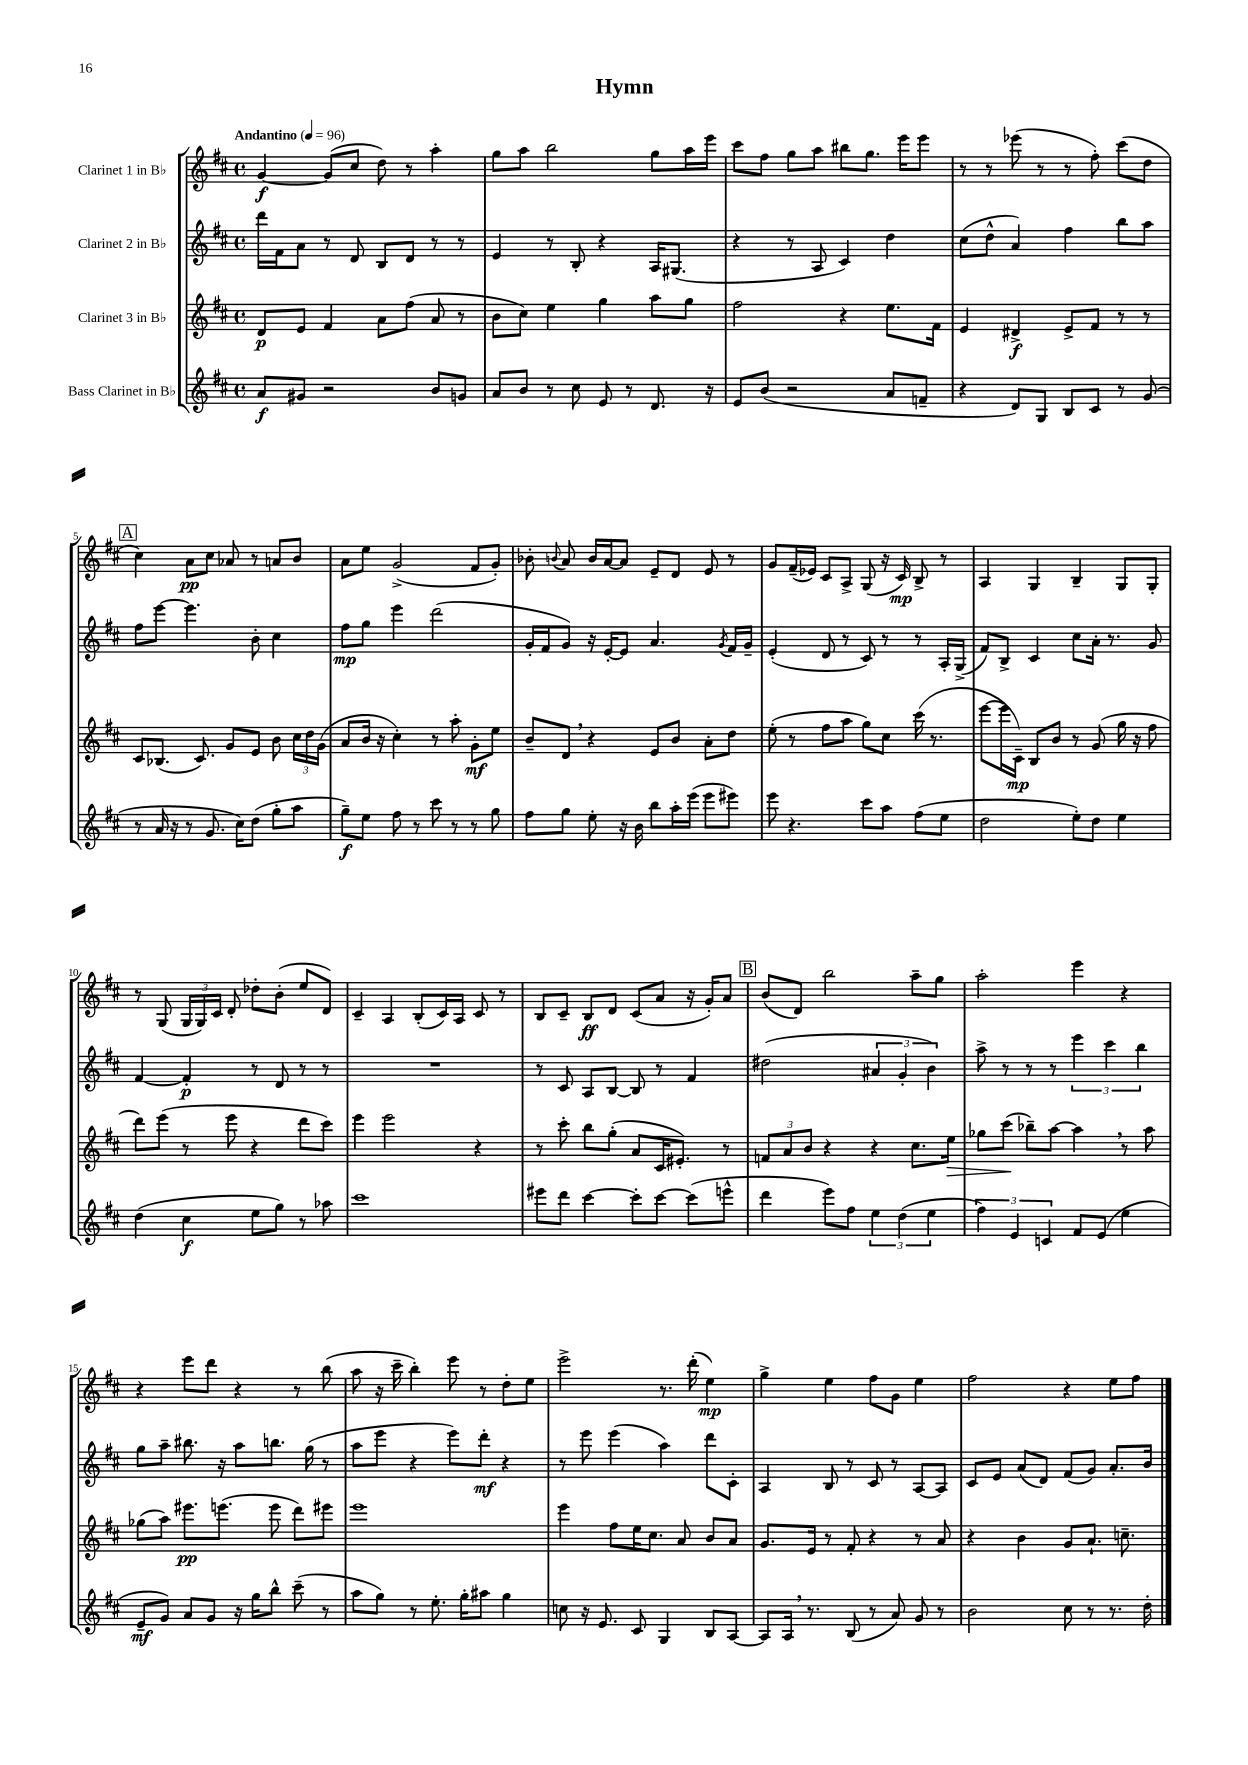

**kern	**kern	**kern	**kern
*staff4	*staff3	*staff2	*staff1
*clefG2	*clefG2	*clefG2	*clefG2
*k[f#c#]	*k[f#c#]	*k[f#c#]	*k[f#c#]
*M4/4	*M4/4	*M4/4	*M4/4
*met(c)	*met(c)	*met(c)	*met(c)
*MM96	*MM96	*MM96	*MM96
8a/L	8d/L	16ddd\LL	[4g/
.	.	16f#\J	.
8g#/J	8e/J	8a\J	.
2r	4f#/	8r	(8g/]L
.	.	8d/	8cc#/J
.	8a\L	8B/L	8dd\)
.	(8ff#\J	8d/J	8r
8b/L	8a/	8r	4aa'\
8g/J	8r	8r	.
=	=	=	=
8a/L	8b\L	4e/	8gg\L
8b/J	8cc#\J)	.	8aa\J
8r	4ee\	8r	2bb\
8cc#\	.	8B'/	.
8e/	4gg\	4r	.
8r	.	.	.
8.d/	8aa\L	16A/LK	8gg\L
.	.	(8.G#/J	.
.	8gg\J	.	16aa\L
16r	.	.	16eee\JJ
=	=	=	=
8e/L	2ff#\	4r	8ccc#\L
(8b/J	.	.	8ff#\J
2r	.	8r	8gg\L
.	.	8A/	8aa\J
.	4r	4c#/)	8bb#\L
.	.	.	8.gg\J
8a/L	8.ee\L	4dd\	.
.	.	.	16eee\LK
8f~/J	.	.	8eee\J
.	16f#\Jk	.	.
=	=	=	=
4r	4e/	(8cc#\L	8r
.	.	8dd^^\J	8r
8d/L)	4d#^/	4a/)	(8eee-\
8G/J	.	.	8r
8B/L	8e^/L	4ff#\	8r
8c#/J	8f#/J	.	8ff#'\)
8r	8r	8bb\L	(8ccc#\L
(8g/	8r	8aa\J	8dd\J
=	=	=	=
8r	8c#/L	8ff#\L	4cc#\)
16a/	(8.B-/J	[8eee\J	.
16r	.	.	.
8r	.	4.eee\]	8a\L
.	8.c#/)	.	.
8.g/	.	.	8cc#\J
.	8g/L	.	8a-/
16cc#\LK)	.	.	.
(8dd\J	8e/J	8b'\	8r
8gg'\L	8b\	4cc#\	8a/L
8aa\J	24cc#\LL	.	8b/J
.	24dd\	.	.
.	(24g\JJ	.	.
=	=	=	=
8gg~\L)	8a/L	8ff#\L	8a\L
8ee\J	16b/Jk	8gg\J	8ee\J
.	16r	.	.
8ff#\	4cc#'\)	4eee\	(2g^/
8r	.	.	.
8ccc#\	8r	(2ddd\	.
8r	8aa'\	.	.
8r	8g'\L	.	8f#/L
8gg\	8ee\J	.	8g'/J)
=	=	=	=
8ff#\L	8b~/L	16g'/LL	8b-'\
.	.	16f#/J	.
.	.	.	8qqb/
8gg\J	8d/J	8g/J)	8a/
8ee'\	4r	16r	16b/LL
.	.	[16e'/LK	[16a/J
16r	.	8e/]J	8a/]J
16b\	.	.	.
8bb\L	8e/L	4.a/	8e~/L
16aa'\L	8b/J	.	8d/J
(16eee\JJ	.	.	.
8eee\L	8a'\L	.	8e/
.	.	8qg/	.
8eee#\J)	8dd\J	16f#/LL	8r
.	.	16g~/JJ	.
=	=	=	=
8eee\	(8ee'\	(4e'/	8g/L
4.r	8r	.	(16f#~/L
.	.	.	16e-/JJ)
.	8ff#\L	8d/	8c#/L
.	8aa\J	8r	8A^/J
8ccc#\L	8gg\L)	8c#/)	(8G/
8aa\J	8cc#\J	8r	16r
.	.	.	16c#/)
(8ff#\L	(16ccc#\	8r	8B^/
.	8.r	.	.
8ee\J	.	16A'/LL	8r
.	.	(16G^/JJ	.
=	=	=	=
2dd\	[8eee\L	8f#/L)	4A/
.	16eee\]L	8B^/J	.
.	16c#~\JJ)	.	.
.	8B/L	4c#/	4G/
.	8b/J	.	.
8ee'\L)	8r	8cc#\L	4B~/
8dd\J	(8g/	16a'\Jk	.
.	.	8.r	.
4ee\	16gg\	.	8G/L
.	16r	.	.
.	8ff#\	8g/	8G'/J
=	=	=	=
(4dd\	8ddd\L)	[4f#/	8r
.	(8eee\J	.	(8G/
4cc#\	8r	4f#'/]	24G/LL
.	.	.	24G/)
.	.	.	24c#/JJ
.	8eee\	.	8d'/
8ee\L	4r	8r	8dd-'\L
8gg\J)	.	8d/	(8b'\J
8r	8ddd\L	8r	8ee/L
8aa-\	8ccc#\J)	8r	8d/J)
=	=	=	=
1ccc#	4eee\	1r	4c#~/
.	2eee\	.	4A/
.	.	.	(8B'/L
.	.	.	16c#/L)
.	.	.	16A/JJ
.	4r	.	8c#/
.	.	.	8r
=	=	=	=
8eee#\L	8r	8r	8B/L
8ddd\J	8ccc#'\	8c#/	8c#~/J
[4ccc#\	8bb\L	8A/L	8B/L
.	(8gg'\J	[8B/J	8d/J
8ccc#'\]L	8a/L	8B/]	(8c#/L
[8ccc#\J	16c#/K	8r	8a/J
.	8.e#'/J)	.	.
(8ccc#\]L	.	4f#/	16r
.	.	.	16g'/LK)
8eee^^\J	8r	.	8a/J
=	=	=	=
4ddd\	12f/L	(2dd#\	(8b/L
.	12a/	.	.
.	.	.	8d/J)
.	12b/J	.	.
8eee\L)	4r	.	2bb\
8ff#\J	.	.	.
6ee\	4r	6a#/	.
(6dd\	.	6g'/	.
.	8.cc#\L	.	8aa~\L
6ee\	.	6b\)	.
.	.	.	8gg\J
.	16ee\Jk	.	.
=	=	=	=
6ff#\)	8gg-\L	8aa^\	2aa'\
.	(8ccc#\J	8r	.
6e/	.	.	.
.	8bb-~\L)	8r	.
6c/	.	.	.
.	[8aa\J	8r	.
8f#/L	4aa\]	6eee\	4eee\
(8e/J	.	.	.
.	.	6ccc#\	.
4ee\	8r	.	4r
.	.	6bb\	.
.	8aa\	.	.
=	=	=	=
8e~/L	(8gg-\L	8gg\L	4r
8g/J)	8aa\J)	8aa~\J	.
8a/L	8.eee#\L	8.bb#\	8eee\L
8g/J	.	.	8ddd\J
.	(8.eee\J	16r	.
16r	.	8aa\L	4r
16gg\LK	.	.	.
8bb^^\J	8eee\	8.bb\J	.
(8ccc#~\	8ddd\L)	.	8r
.	.	(16gg\	.
8r	8eee#\J	8r	(8bb\
=	=	=	=
8aa\L	1eee	8aa\L	8aa\
8gg\J)	.	8eee\J	16r
.	.	.	16ccc#~\
8r	.	4r	4bb'\)
8.ee'\	.	.	.
.	.	8eee\L)	8eee\
16gg'\LK	.	.	.
8aa#\J	.	8ddd'\J	8r
4gg\	.	4r	8dd'\L
.	.	.	8ee\J
=	=	=	=
8cc\	4eee\	8r	2eee^\
16r	.	8eee\	.
8.e/	.	.	.
.	8ff#\L	(4eee\	.
8c#/	16ee\K	.	.
.	8.cc#\J	.	.
4G/	.	4aa\)	8.r
.	8a/	.	.
.	.	.	(16ddd'\
8B/L	8b/L	8ddd\L	4ee\)
[8A/J	8a/J	8c#'\J	.
=	=	=	=
8A/]L	8.g/L	4A/	4gg^\
16A/Jk	.	.	.
8.r	16e/Jk	.	.
.	8r	8B/	4ee\
(8B/	8f#'/	8r	.
8r	4r	8c#/	8ff#\L
8a/)	.	8r	8g\J
8g/	8r	[8A/L	4ee\
8r	8a/	8A/]J	.
=	=	=	=
2b\	4r	8c#/L	2ff#\
.	.	8e/J	.
.	4b\	(8a/L	.
.	.	8d/J)	.
8cc#\	8g/L	(8f#/L	4r
8r	8.a`/J	8g/J)	.
8.r	.	8.a'/L	8ee\L
.	8.cc~\	.	.
.	.	.	8ff#\J
16dd'\	.	16b/Jk	.
==	==	==	==
*-	*-	*-	*-
